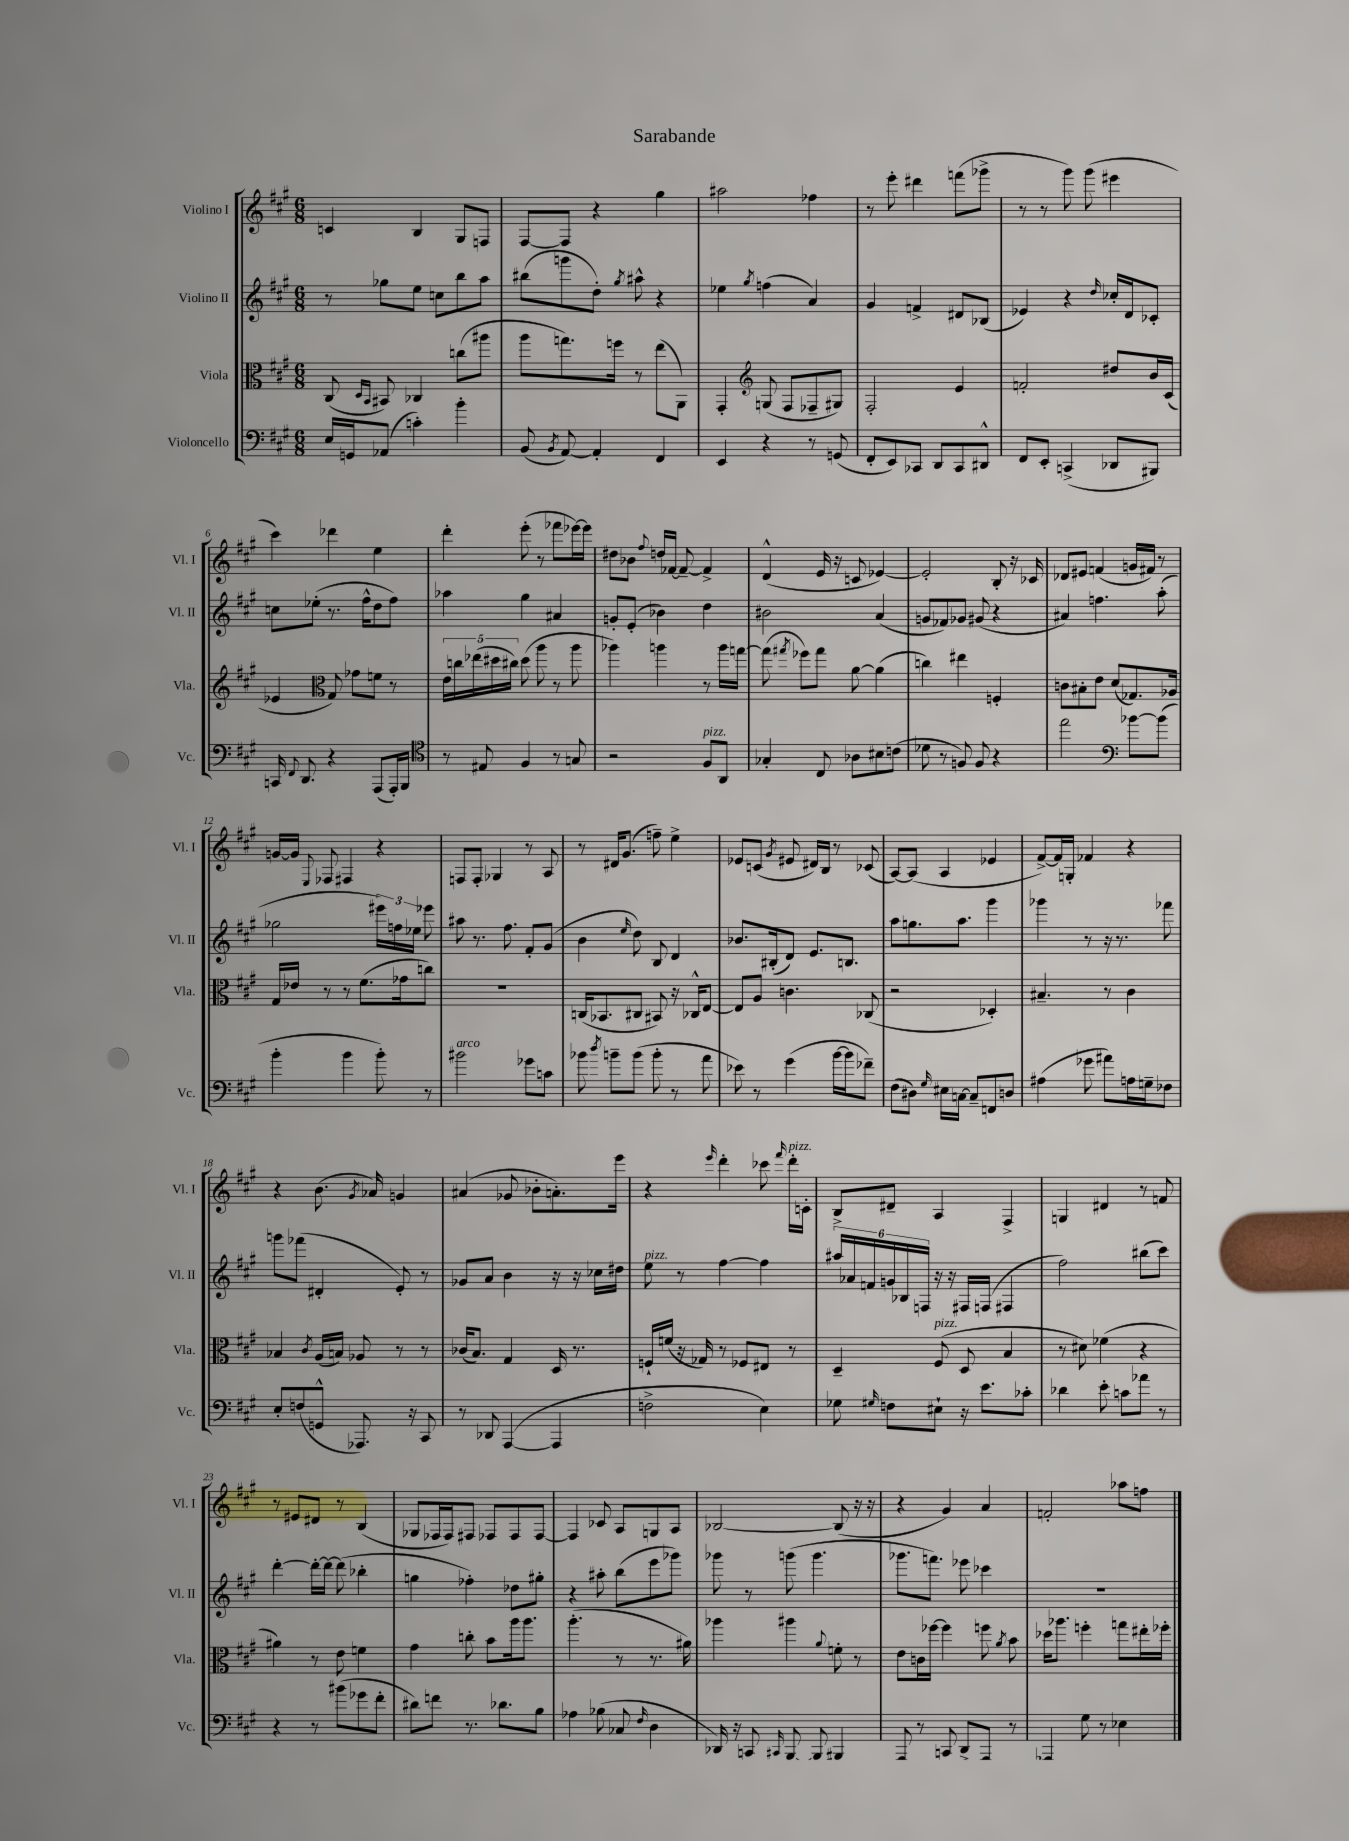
\header { title = "Sarabande" }
<<
\new StaffGroup <<
\new Staff = "s0" \with { instrumentName = "Violino I" shortInstrumentName = "Vl. I" } {
    \clef treble \key a \major \numericTimeSignature \time 6/8
    \autoBeamOff c'4 b4 gis8[ f8] |
    fis8[~ fis8] r4 gis''4 |
    ais''2 fes''4 |
    r8 e'''8-. dis'''4 f'''8[( ges'''8]-> |
    r8 r8 gis'''8) gis'''8( eis'''4 |
    cis'''4) des'''4 e''4 |
    d'''4-. e'''8-.( r8 fes'''8[ ees'''16~) ees'''16] |
    dis''8[ bes'8] \appoggiatura { fis''8 } d''16[ fes'16]~ fes'8~-- fes'4-> |
    d'4-^( e'16 r16 c'8 ees'4~) |
    ees'2-. b8-. r16 ces'16 |
    des'8[ eis'8] f'4( g'16[ fis'16]) r8 |
    g'16[~ g'16] \appoggiatura { e8 } fes8 fis4 r4 |
    f8[ f8]-. ges4 r8 a8 |
    r8 dis'16[ gis'8.]( f''8--) e''4-> |
    ees'8[ c'8]( \acciaccatura { gis'8 } eis'8 dis'16[) b16] r8 ces'8( |
    a8[~) a8]( a4 ees'4 |
    fis'8[~->) fis'16 g16]-. fes'4 r4 |
    r4 b'8.( \acciaccatura { gis'8 } aes'16) g'4 |
    ais'4( ges'8 bes'8[-. a'8.-.) e'''16] |
    r4 \grace { e'''16 } d'''4-. ces'''8 \grace { fis'''16 } d'''16[-.^\markup { \italic "pizz." } c'16]-. |
    b8[-> dis'8]-- a4 fis4-> |
    g4 dis'4 r8 f'8 |
    r8 eis'8[ dis'8] r8 b4( |
    ges8[ fes16 fes16) fis8] fes8[ fes8 fes8]~ |
    fes4 ces'8 a8[ g8 a8] |
    bes2~ bes8( r16 r16 |
    r4 gis'4) a'4 |
    f'2-. aes''8[ f''8] \bar "|." |
}
\new Staff = "s1" \with { instrumentName = "Violino II" shortInstrumentName = "Vl. II" } {
    \clef treble \key a \major \numericTimeSignature \time 6/8
    \autoBeamOff r8 ges''8[ e''8] c''8[ b''8 a''8] |
    bis''8[( g'''8 d''8]-.) \acciaccatura { gis''8 } ais''8-^ r4 |
    ees''4 \acciaccatura { gis''8 } f''4( a'4) |
    gis'4 f'4-> dis'8[ bes8]( |
    ees'4) r4 \grace { d''16 } ces''16[-. d'16 ces'8]-. |
    c''8[ ees''8]-.( r8. fis''16[-^ d''8 fis''8]) |
    aes''4 gis''4 ais'4 |
    g'8[-. e'8]-.( bes'4) d''4 |
    bis'2 a'4( |
    g'8[ fes'8) ges'8] gis'8( r4 |
    ais'4) f''4. a''8-.( |
    ges''2 \tuplet 3/2 { eis'''16[) f''16 ees''16] } ees'''8 |
    ais''8 r8. fis''8. fis'8[-. gis'8]( |
    b'4 \grace { e''16 } d''8) b8 d'4 |
    bes'8.[ bis16-.( d'8]) e'8.[ b8.] |
    a''8[ g''8. a''8.] gis'''4 |
    ges'''4 r8 r16 r8. fes'''8 |
    g'''8[ fes'''8]( dis'4-. e'8-.) r8 |
    ges'8[ a'8] b'4 r16 r16 ces''16[ dis''16] |
    e''8^\markup { \italic "pizz." } r8 fis''4~ fis''4 |
    \tuplet 6/4 { ais''16[ aes'16 f'16 g'16 bes16 f16] } r16 r16 fis16[ f16]( fis4 |
    fis''2) bis''8[( cis'''8]) |
    d'''4~-. d'''16[~-. d'''16]~ d'''8( bes''4-. |
    g''4 fes''4-.) des''8[ gis''8]-. |
    r4 ais''8-. b''8[( e'''8 ges'''8]) |
    ges'''8 r8 g'''8( g'''4. |
    ges'''8.[ f'''8.]) ees'''8 ces'''4 |
    R2. \bar "|." |
}
\new Staff = "s2" \with { instrumentName = "Viola" shortInstrumentName = "Vla." } {
    \clef alto \key a \major \numericTimeSignature \time 6/8
    \autoBeamOff cis8( \grace { d16[ b,16] } bis,8) ces4 c''8[( ais''8] |
    a''8[ g''8.) f''16] r8 e''8[( a,8]) |
    gis,4-. \clef treble g8( fis8[ fes8-- gis8]) |
    fis2-. e'4 |
    f'2-. dis''8[ b'16 cis'16]( |
    ees'4 \clef alto gis8) ges'8[ f'8] r8 |
    \tuplet 5/4 { e'16[ c''16 ees''16( dis''16 cis''16]) } dis''8( a''8 r8 a''8 |
    aes''4) a''4 r8 a''16[ g''16]~ |
    g''8( \acciaccatura { gis''8 } fes''8[) gis''8] a'8~ a'4( |
    c''4) eis''4 f4-. |
    c'8[ bis8-. e'8] d'8[( ges8.) aes16] |
    gis16[ ees'16] r8 r8 fis'8.[( ges'16 c''8]) |
    R2. |
    c16[( bes,8. cis8] bis,8) r16 ces16[-^ e8]~ |
    e8[ a8] c'4. ces8( |
    r2 des4-.) |
    bis4.-- r8 cis'4 |
    bes4 \acciaccatura { cis'8 } a16[( b16]) aes8 r8 r8 |
    ces'16[( b8.]) gis4 d16 r8. |
    f16[-! f'16]( r16 ges16) r8 fes8[ eis8] r8 |
    d4-- fis8^\markup { \italic "pizz." }( d8 b4 |
    r8 dis'8) fes'4( r4 |
    ais'4) r8 e'8 f'4 |
    gis'4 c''8-. b'8[ a''16 a''8.] |
    a''4.-.( r8 r8. ais'16) |
    aes''4 ais''4 \appoggiatura { a'8 } f'8-. r8 |
    e'8[ c'16 fes''16]~ fes''4 f''8 \acciaccatura { a'8 } b'8 |
    des''16[ aes''8.] f''4-. g''8[ eis''16-. fes''16]-. \bar "|." |
}
\new Staff = "s3" \with { instrumentName = "Violoncello" shortInstrumentName = "Vc." } {
    \clef bass \key a \major \numericTimeSignature \time 6/8
    \autoBeamOff e16[ g,16 aes,8]( c'4-.) b'4-. |
    b,8( \acciaccatura { b,8 } a,8~) a,4-. fis,4 |
    e,4 r4 r8 g,8( |
    fis,8[-. e,8) ces,8] d,8[ ces,8 dis,8]-^ |
    fis,8[ e,8]-. c,4->( des,8[ bis,,8]) |
    c,16 \appoggiatura { fis,8 } d,8. r4 a,,8[( a,,16-.) b,,16] |
    \clef tenor r8 eis8 fis4 r8 g8 |
    r2 fis8[^\markup { \italic "pizz." } a,8] |
    ges4-. cis8 aes8[ bis8 c'8]( |
    des'8 r8 f8) f8 r4 |
    e''2 \clef bass bes'8[~ bes'8]( |
    b'4-. b'4 b'8-.) r8 |
    bis'2^\markup { \italic "arco" } ges'8[ c'8] |
    bes'8 \acciaccatura { d''8 } b'8[-- b'8]( b'8-. r8 a'8 |
    ees'8) r8 gis'4( b'16[~ b'16 fes'8]--) |
    fis8[( dis8]) \grace { gis16 } eis16[ c16]~ c8[-- f,8 d8] |
    ais4( ges'8 ais'8[) a16 g16-- fes8] |
    e8[-. f8( g,8]-^ aes,,8.) r16 cis,8 |
    r8 des,8 a,,4~( a,,4 |
    f2-> e4) |
    ges8 \grace { gis16 } f8[ eis8]-! r16 e'8.[ ces'8]-. |
    des'4 e'8-. c'8[ aes'8] r8 |
    r4 r8 bis'8[( ges'8 fis'8]-. |
    dis'8[) f'8] r8. des'8.[ b8] |
    aes4 bes8( ces8 \grace { fis16 } d4 |
    des,16) r16 c,8 \grace { cis,16 } b,,8~ b,,8 bis,,4-! |
    a,,8 r8 c,8( d,8[->) a,,8] r8 |
    aes,,4 gis8 r8 ees4 \bar "|." |
}
>>
>>
